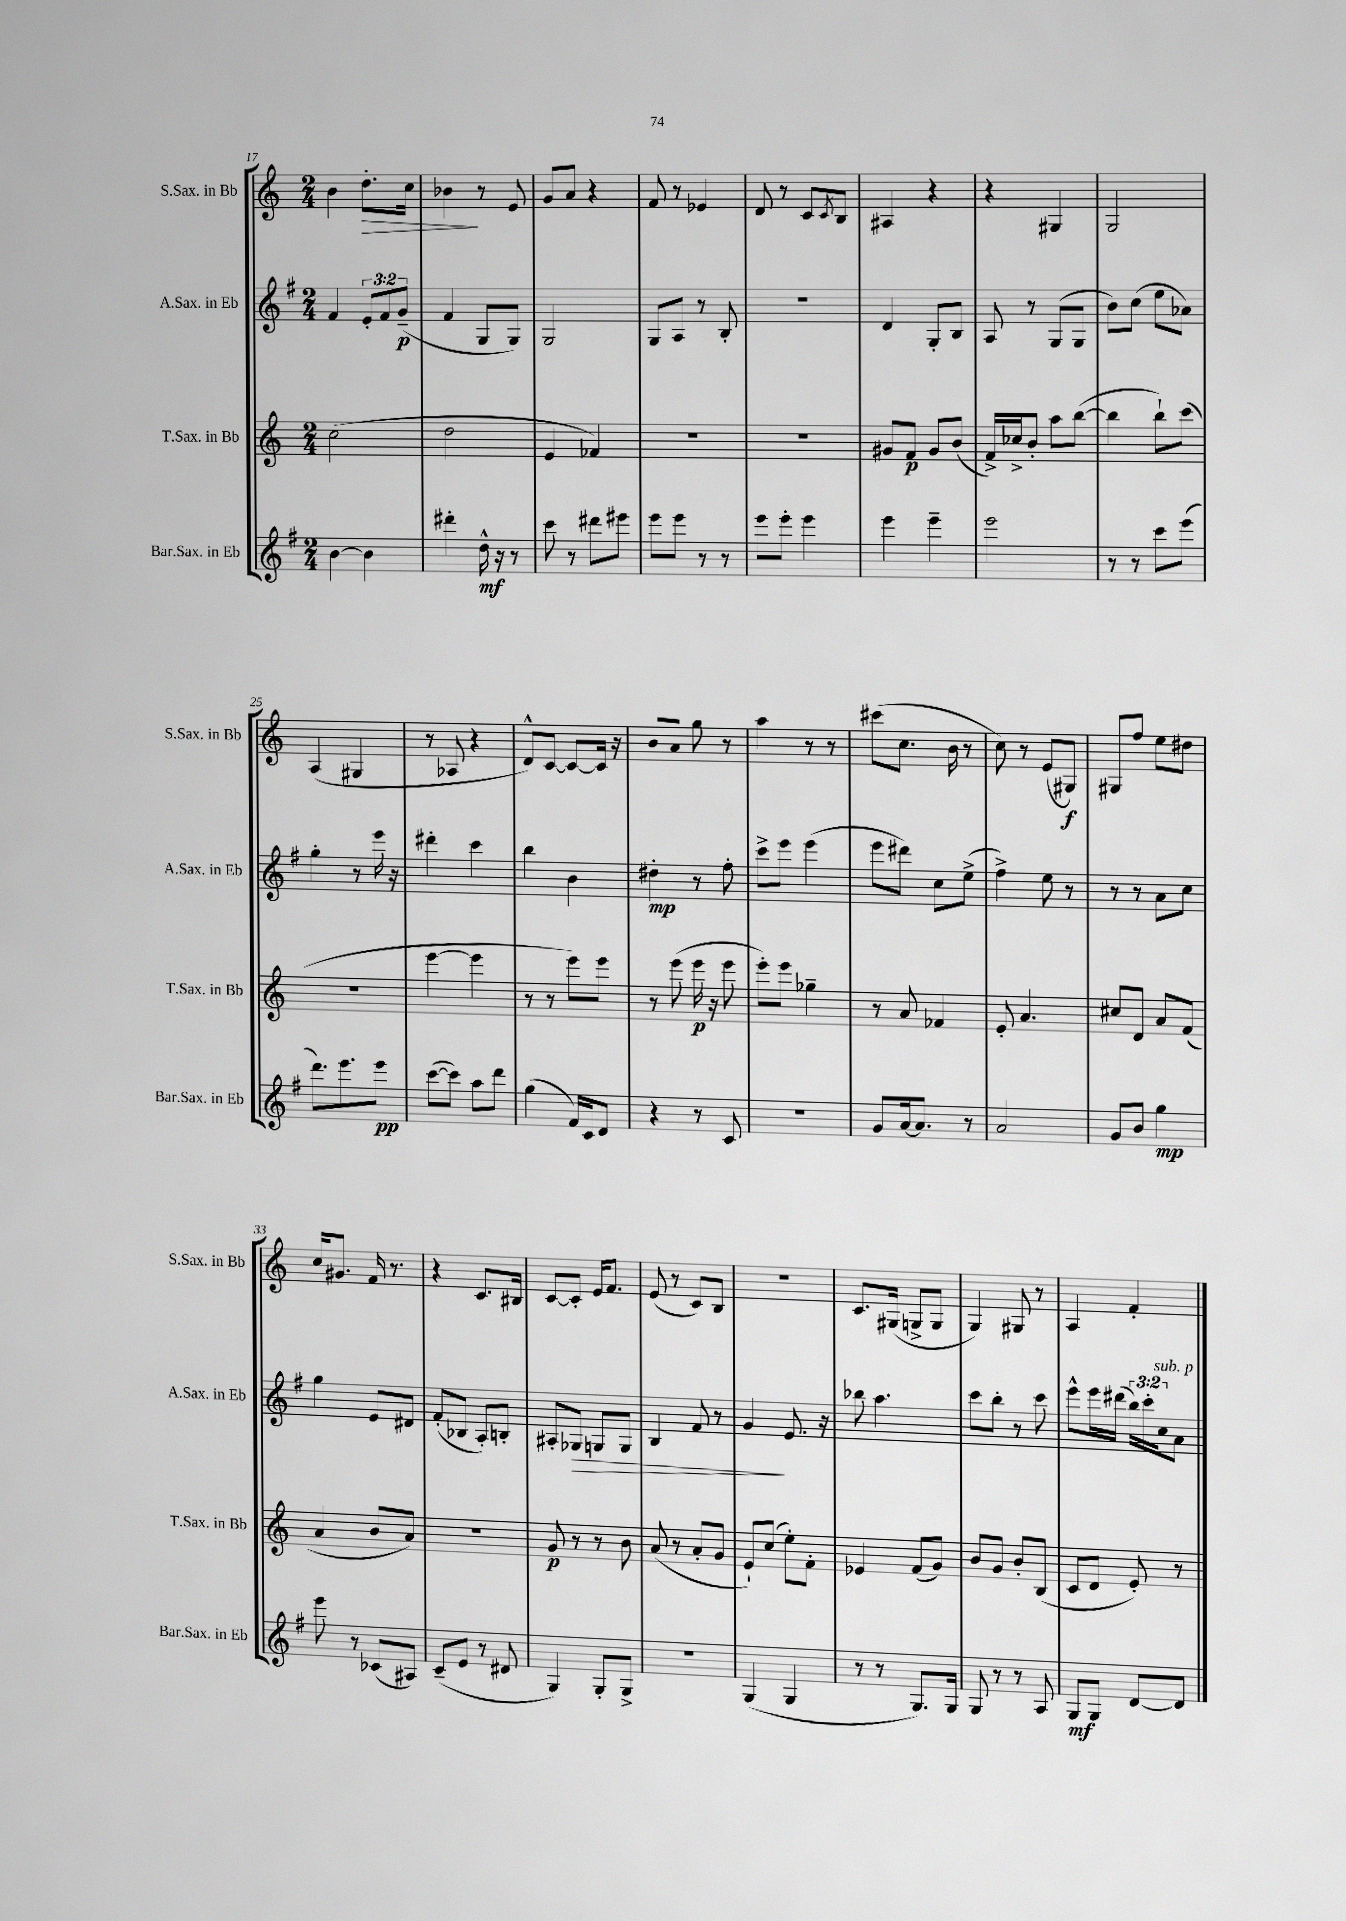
<<
\new StaffGroup <<
\new Staff = "s0" \with { instrumentName = "S.Sax. in Bb" shortInstrumentName = "S.Sax. in Bb" } {
    \clef treble \key c \major \numericTimeSignature \time 2/4
    b'4 d''8.-.\> c''16 |
    bes'4\! r8 e'8 |
    g'8 a'8 r4 |
    f'8 r8 ees'4 |
    d'8 r8 c'8 \acciaccatura { c'8 } b8 |
    ais4 r4 |
    r4 gis4 |
    g2 |
    a4( gis4 |
    r8 aes8 r4 |
    d'8-^) c'8~ c'8~ c'16 r16 |
    b'8 a'8 g''8 r8 |
    a''4 r8 r8 |
    cis'''8( c''8. b'16 r8 |
    c''8) r8 e'8( gis8\f) |
    gis8 f''8 e''8 dis''8 |
    c''16 gis'8. f'16 r8. |
    r4 c'8. bis16 |
    c'8~ c'8-. e'16 f'8. |
    e'8( r8 c'8) b8 |
    R2 |
    c'8. gis16( g8-> g8 |
    g4) gis8 r8 |
    a4 f'4-. \bar "|." |
}
\new Staff = "s1" \with { instrumentName = "A.Sax. in Eb" shortInstrumentName = "A.Sax. in Eb" } {
    \clef treble \key g \major \numericTimeSignature \time 2/4 \override Staff.TupletNumber.text = #tuplet-number::calc-fraction-text
    fis'4 \tuplet 3/2 { e'8-. fis'8 g'8--\p( } |
    fis'4 g8 g8) |
    g2 |
    g8 a8 r8 b8-. |
    R2 |
    d'4 g8-. b8 |
    a8 r8 g8( g8 |
    b'8) c''8( e''8 aes'8) |
    g''4-. r8 e'''16 r16 |
    dis'''4-. c'''4 |
    b''4 b'4 |
    dis''4-.\mp r8 fis''8-. |
    c'''8-> e'''8 e'''4( |
    e'''8 dis'''8) c''8 e''8->( |
    fis''4->) e''8 r8 |
    r8 r8 a'8 c''8 |
    g''4 e'8 dis'8 |
    fis'8-.( bes8 a8-.) b8-. |
    ais8-. ges8\> g8 g8 |
    b4 fis'8 r8 |
    g'4\! e'8. r16 |
    bes''8 a''4. |
    c'''8 b''8-. r8 c'''8 |
    e'''8-^ e'''16 dis'''16( \tuplet 3/2 { b''16) c'''16-. c''16^\markup { \italic "sub. p" } } a'8 \bar "|." |
}
\new Staff = "s2" \with { instrumentName = "T.Sax. in Bb" shortInstrumentName = "T.Sax. in Bb" } {
    \clef treble \key c \major \numericTimeSignature \time 2/4
    c''2( |
    d''2 |
    e'4 fes'4) |
    R2 |
    R2 |
    gis'8 f'8\p gis'8 b'8( |
    f'16->) ces''16-> b'8-. a''8 b''8~( |
    b''4 b''8-!) c'''8( |
    r2 |
    e'''4~ e'''4 |
    r8 r8 e'''8) e'''8 |
    r8 e'''8( e'''16\p r16 e'''8 |
    e'''8-.) e'''8 ges''4-- |
    r8 a'8 fes'4 |
    e'8-. a'4. |
    cis''8 d'8 a'8 f'8( |
    a'4 b'8 a'8) |
    r2 |
    g'8\p r8 r8 b'8 |
    a'8( r8 a'8-. g'8 |
    e'8-!) c''8( e''8-.) f'8-. |
    ees'4 f'8( g'8) |
    b'8 g'8 b'8-. b8( |
    c'8 d'8 e'8-.) r8 \bar "|." |
}
\new Staff = "s3" \with { instrumentName = "Bar.Sax. in Eb" shortInstrumentName = "Bar.Sax. in Eb" } {
    \clef treble \key g \major \numericTimeSignature \time 2/4
    b'4~ b'4 |
    dis'''4-. d''16-^\mf r16 r8 |
    c'''8 r8 dis'''8 eis'''8 |
    e'''8 e'''8 r8 r8 |
    e'''8 e'''8-. e'''4 |
    e'''4 e'''4-- |
    e'''2 |
    r8 r8 c'''8 e'''8( |
    d'''8.) e'''8. e'''8\pp |
    c'''8~( c'''8) a''8 d'''8 |
    g''4( fis'16) c'16 d'8 |
    r4 r8 c'8 |
    r2 |
    g'8 a'16~ a'8. r8 |
    a'2 |
    g'8 b'8 g''4\mp |
    e'''8 r8 ces'8( ais8) |
    c'8--( e'8 r8 dis'8 |
    g4) g8-. g8-> |
    r2 |
    g4( g4 |
    r8 r8 g8.) g16 |
    g8 r8 r8 a8 |
    g8\mf g8 d'8~ d'8 \bar "|." |
}
>>
>>
\layout { \context { \Score currentBarNumber = #17 } }
